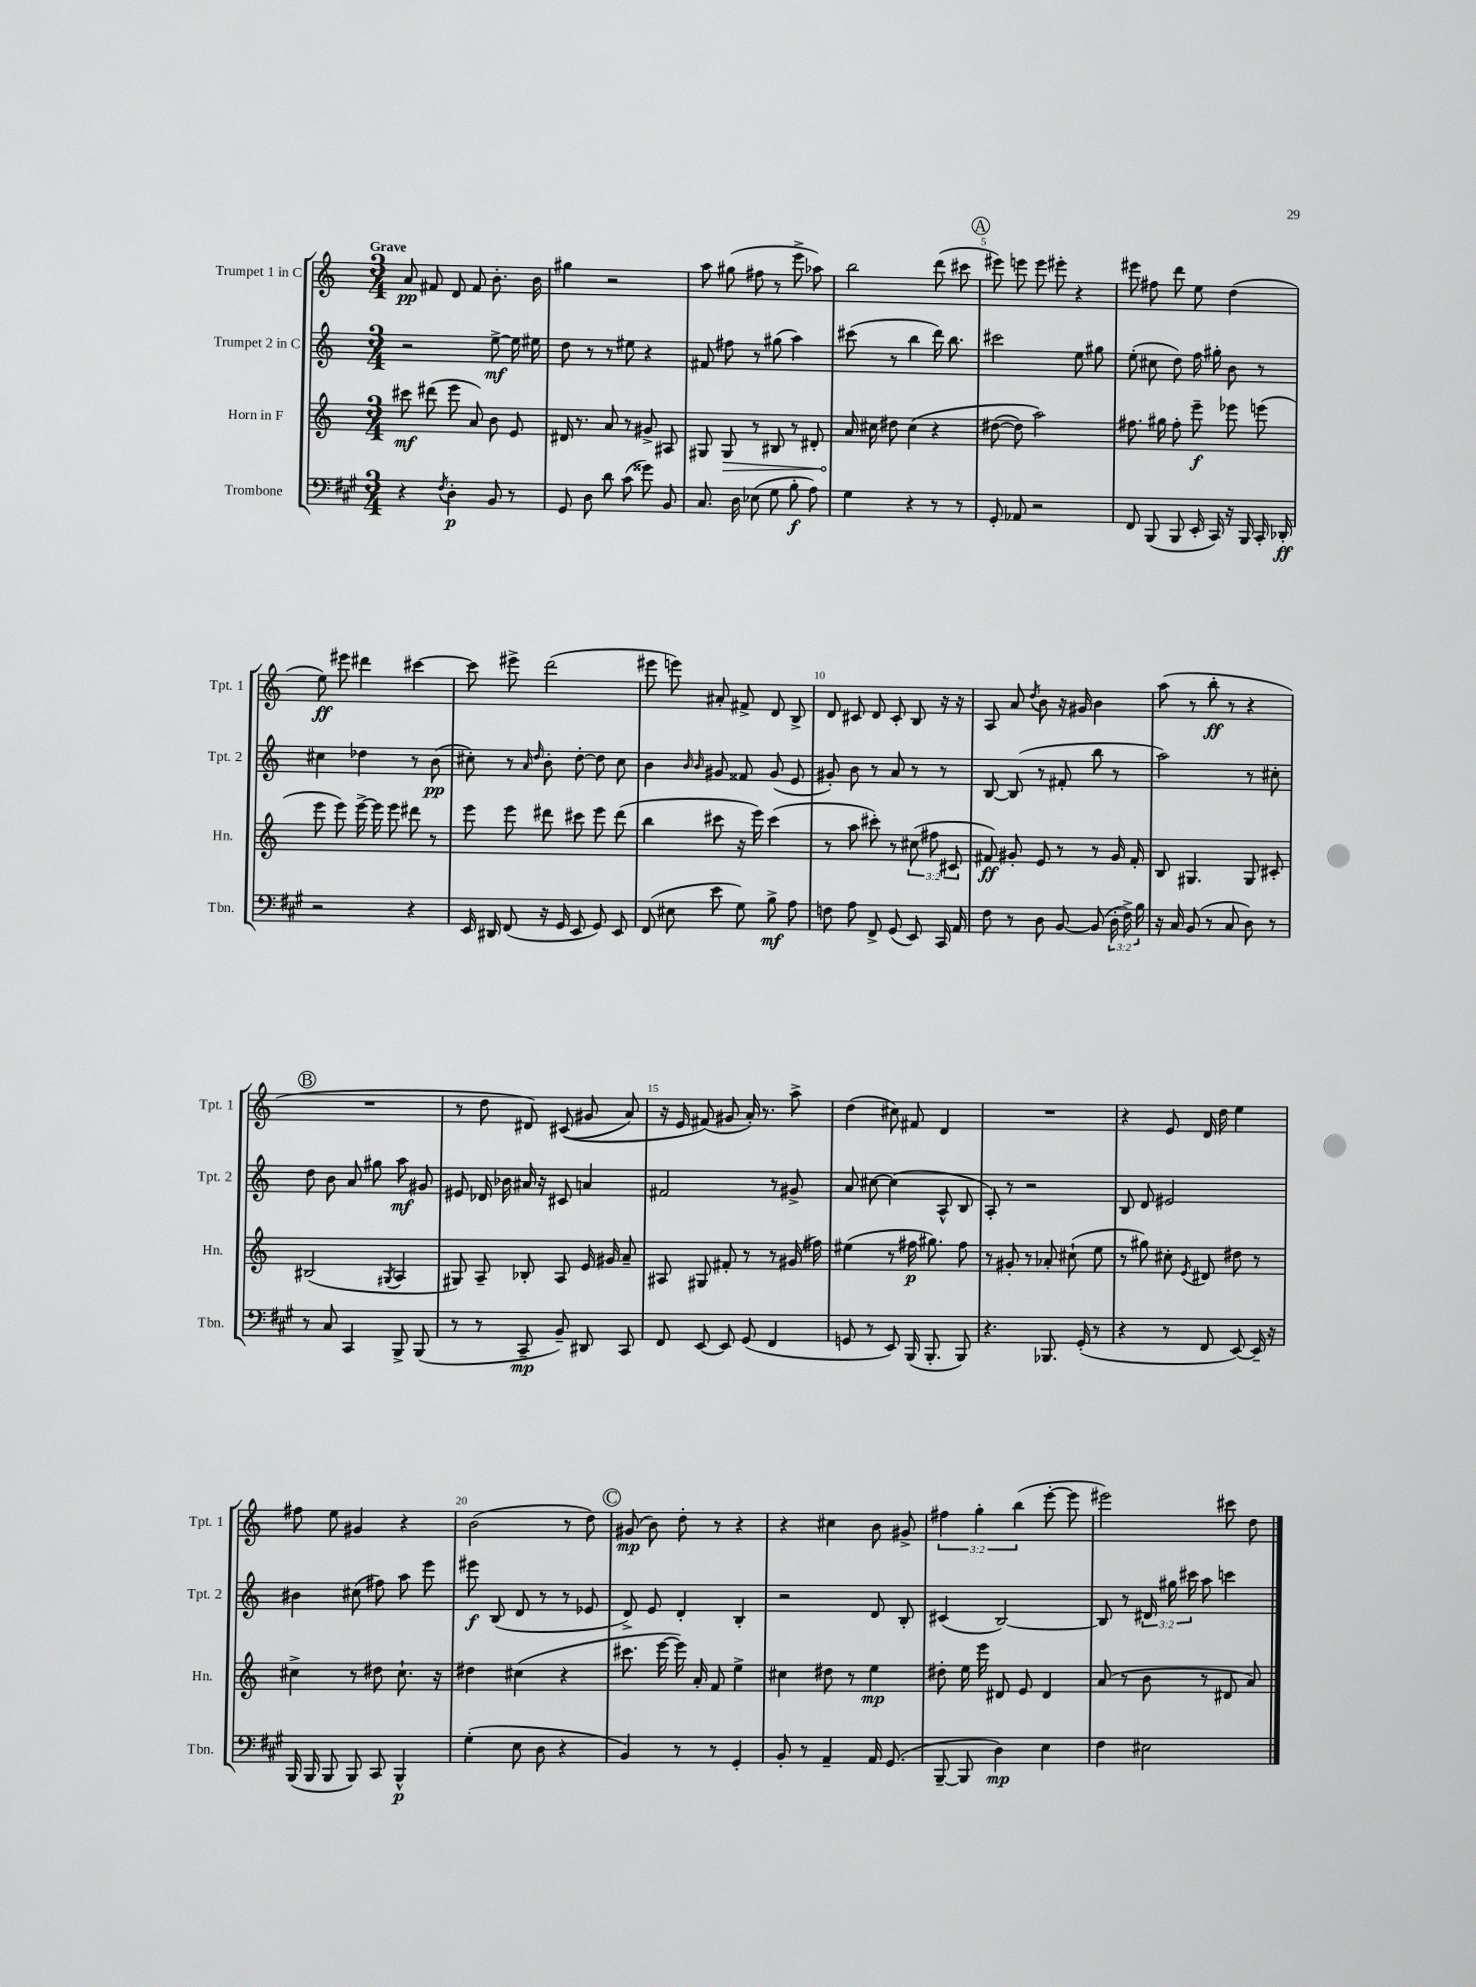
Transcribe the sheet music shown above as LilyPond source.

<<
\new StaffGroup <<
\new Staff = "s0" \with { instrumentName = "Trumpet 1 in C" shortInstrumentName = "Tpt. 1" } {
    \clef treble \key c \major \numericTimeSignature \time 3/4 \override Staff.TupletNumber.text = #tuplet-number::calc-fraction-text \tempo "Grave"
    \autoBeamOff a'8\pp fis'8 d'8 fis'8 b'8.-. b'16 |
    gis''4 r2 |
    a''8 gis''8( fis''8 r8 e'''8-> aes''8) |
    b''2 d'''8( cis'''8 |
    \mark \markup { \circle "A" } eis'''8) e'''8 e'''8 eis'''8-. r4 |
    eis'''8 fis''8 d'''8 e''8 d''4( |
    e''8\ff) eis'''8 dis'''4 cis'''4~ |
    cis'''8 eis'''8-> d'''2( |
    eis'''8 e'''8) ais'8-. fis'8-> d'8 b8-> |
    d'8 cis'8 d'8 cis'8-. b8 r16 r16 |
    a8 a'8 \acciaccatura { d''8 } b'8 r16 gis'16 b'4 |
    a''8( r8 b''8-.\ff r8 r4 |
    \mark \markup { \circle "B" } R2. |
    r8 d''8 dis'8) cis'8(\( gis'8 a'8) |
    r16 e'16 fis'8(\) gis'8 a'16-.) r8. a''8-> |
    d''4( cis''8) fis'8 d'4 |
    R2. |
    r4 e'8 d'16 d''16 e''4 |
    fis''8 e''8 gis'4 r4 |
    b'2( r8 d''8) |
    \mark \markup { \circle "C" } gis'8\mp( b'8) d''8-. r8 r4 |
    r4 cis''4 b'8 gis'8-> |
    \tuplet 3/2 { fis''4 g''4-. b''4( } e'''8~-. e'''8 |
    eis'''2) cis'''8 d''8 \bar "|." |
}
\new Staff = "s1" \with { instrumentName = "Trumpet 2 in C" shortInstrumentName = "Tpt. 2" } {
    \clef treble \key c \major \numericTimeSignature \time 3/4 \override Staff.TupletNumber.text = #tuplet-number::calc-fraction-text
    \autoBeamOff r2 e''8~->\mf e''16 eis''16 |
    d''8 r8 r8 eis''8 r4 |
    fis'8 fis''8 r8 gis''8( a''4) |
    cis'''8( r8 b''4 d'''16) b''8. |
    \mark \markup { \circle "A" } cis'''2 e''8 gis''8 |
    e''8-.( cis''8 d''8) f''16 gis''16-. b'8 r8 |
    cis''4 des''4 r8 b'8\pp( |
    cis''8-.) r8 \grace { a'16 d''16 } b'8-. d''8~-. d''8 cis''8 |
    b'4 \grace { b'16 b'16 } gis'8 fisis'8 gis'8( e'8 |
    gis'8-.) b'8 r8 a'8 r8 r8 |
    b8~ b8( r8 fis'8-. b''8 r8 |
    a''2) r8 cis''8-. |
    \mark \markup { \circle "B" } d''8 b'8 a'8 gis''8 a''8\mf gis'8 |
    eis'8 des'16 bes'16 ais'16 r16 cis'8 a'4 |
    fis'2 r8 gis'8-> |
    a'8 cis''8~ cis''4( a8-^ b8 |
    a8-.) r8 r2 |
    b8 d'8 eis'2 |
    bis'4 cis''8( fis''8) a''8 e'''8 |
    eis'''8\f b8( d'8 r8 r8 ees'8 |
    \mark \markup { \circle "C" } d'8->) e'8 d'4-. b4-. |
    r2 d'8 b8-. |
    cis'4( b2~) |
    b8 r8 \tuplet 3/2 { dis'16 gis''16 cis'''16 } a''8 c'''4 \bar "|." |
}
\new Staff = "s2" \with { instrumentName = "Horn in F" shortInstrumentName = "Hn." } {
    \clef treble \key c \major \numericTimeSignature \time 3/4 \override Staff.TupletNumber.text = #tuplet-number::calc-fraction-text
    \autoBeamOff cis'''8\mf dis'''8( e'''8 a'8) b'8 e'8 |
    dis'16 r8. a'8 r8 gis'8-> ais8 |
    gis8 \once \override Hairpin.circled-tip = ##t gis8\> r8 bis8 r8 dis'8-. |
    a'16\! cis''16 dis''8 cis''4\( r4 |
    \mark \markup { \circle "A" } dis''8~( dis''8) a''2\) |
    fis''8. gis''16 fis''8-. e'''8--\f ees'''8 e'''8( |
    e'''8 e'''8) e'''16~-> e'''16 e'''8 dis'''8 r8 |
    e'''8 e'''8 dis'''8 cis'''8 e'''8 dis'''8( |
    b''4 cis'''8 r16 e'''16) cis'''4( |
    r8 a''8 cis'''8-.) r8 \tuplet 3/2 { cis''8( fis''8 cis'8 } |
    fis'8\ff) gis'8-. e'8 r8 r8 gis'16 fis'16-. |
    b8 gis4. gis8 cis'8-. |
    \mark \markup { \circle "B" } bis2( \acciaccatura { gis8 } a4 |
    gis8) a8-- bes8-. a8 e'16 gis'16 a'8-- |
    ais8 gis8 fis'8-. r8 r8 gis'16( fis''16) |
    eis''4( r8 fis''16\p gis''8.) fis''8 |
    r8 gis'8-. r8 aes'8-. cis''8-!( e''8 |
    r8 gis''8) cis''8-. \acciaccatura { e'8 } dis'8 dis''8 r8 |
    cis''4-> r8 dis''8 cis''8.-! r16 |
    dis''4 cis''4( r4 |
    \mark \markup { \circle "C" } cis'''8. e'''16~ e'''16) a'16-. f'8 e''4-> |
    cis''4 dis''8 r8 e''4\mp |
    dis''8-. e''16 e'''16 dis'8 e'8 dis'4 |
    a'8( r8 b'8 r8 dis'8 a'8) \bar "|." |
}
\new Staff = "s3" \with { instrumentName = "Trombone" shortInstrumentName = "Tbn." } {
    \clef bass \key a \major \numericTimeSignature \time 3/4 \override Staff.TupletNumber.text = #tuplet-number::calc-fraction-text
    \autoBeamOff r4 \acciaccatura { fis8 } d4-.\p b,8 r8 |
    gis,8 d8 d'8 cis'8( gisis'8) b,8 |
    cis8. d16 ees8( gis8 b8-.\f a8) |
    gis4 r4 r8 r8 |
    \mark \markup { \circle "A" } gis,8-. aes,8 r2 |
    fis,8 b,,8( b,,8 e,16-. cis,16) r16 b,,16 cis,16-. des,16-.\ff |
    r2 r4 |
    e,16 dis,16 fis,8( r16 gis,16 e,8 gis,8) e,8 |
    fis,8( eis8 e'8 gis8) b8->\mf a8 |
    f8 a8 fis,8-> gis,8( e,8) cis,16 a,16 |
    fis8 r8 d8 b,8~ b,8( \tuplet 3/2 { d16-. fis16->) b16 } |
    r16 cis16 b,8( r8 cis8 d8) r8 |
    \mark \markup { \circle "B" } r8 cis8 cis,4 b,,8-> b,,8( |
    r8 r8 cis,8--\mp b,8--) dis,8 cis,8 |
    fis,8 e,8~ e,8 gis,8( fis,4 |
    g,8 r8 e,8) b,,16( b,,8.-. b,,8) |
    r4. bes,,8. gis,16-.( r8 |
    r4 r8 fis,8 e,8~) e,16-- r16 |
    b,,16( b,,16 b,,8 b,,8) cis,8 b,,4-^\p |
    gis4-.( e8 d8 r4 |
    \mark \markup { \circle "C" } b,4) r8 r8 gis,4-. |
    b,8-. r8 a,4-- a,16 gis,8.( |
    b,,8~-- b,,8 d4\mp) e4 |
    fis4 eis2 \bar "|." |
}
>>
>>
\layout { \context { \Score \override BarNumber.break-visibility = ##(#f #t #t) barNumberVisibility = #(every-nth-bar-number-visible 5) } }
